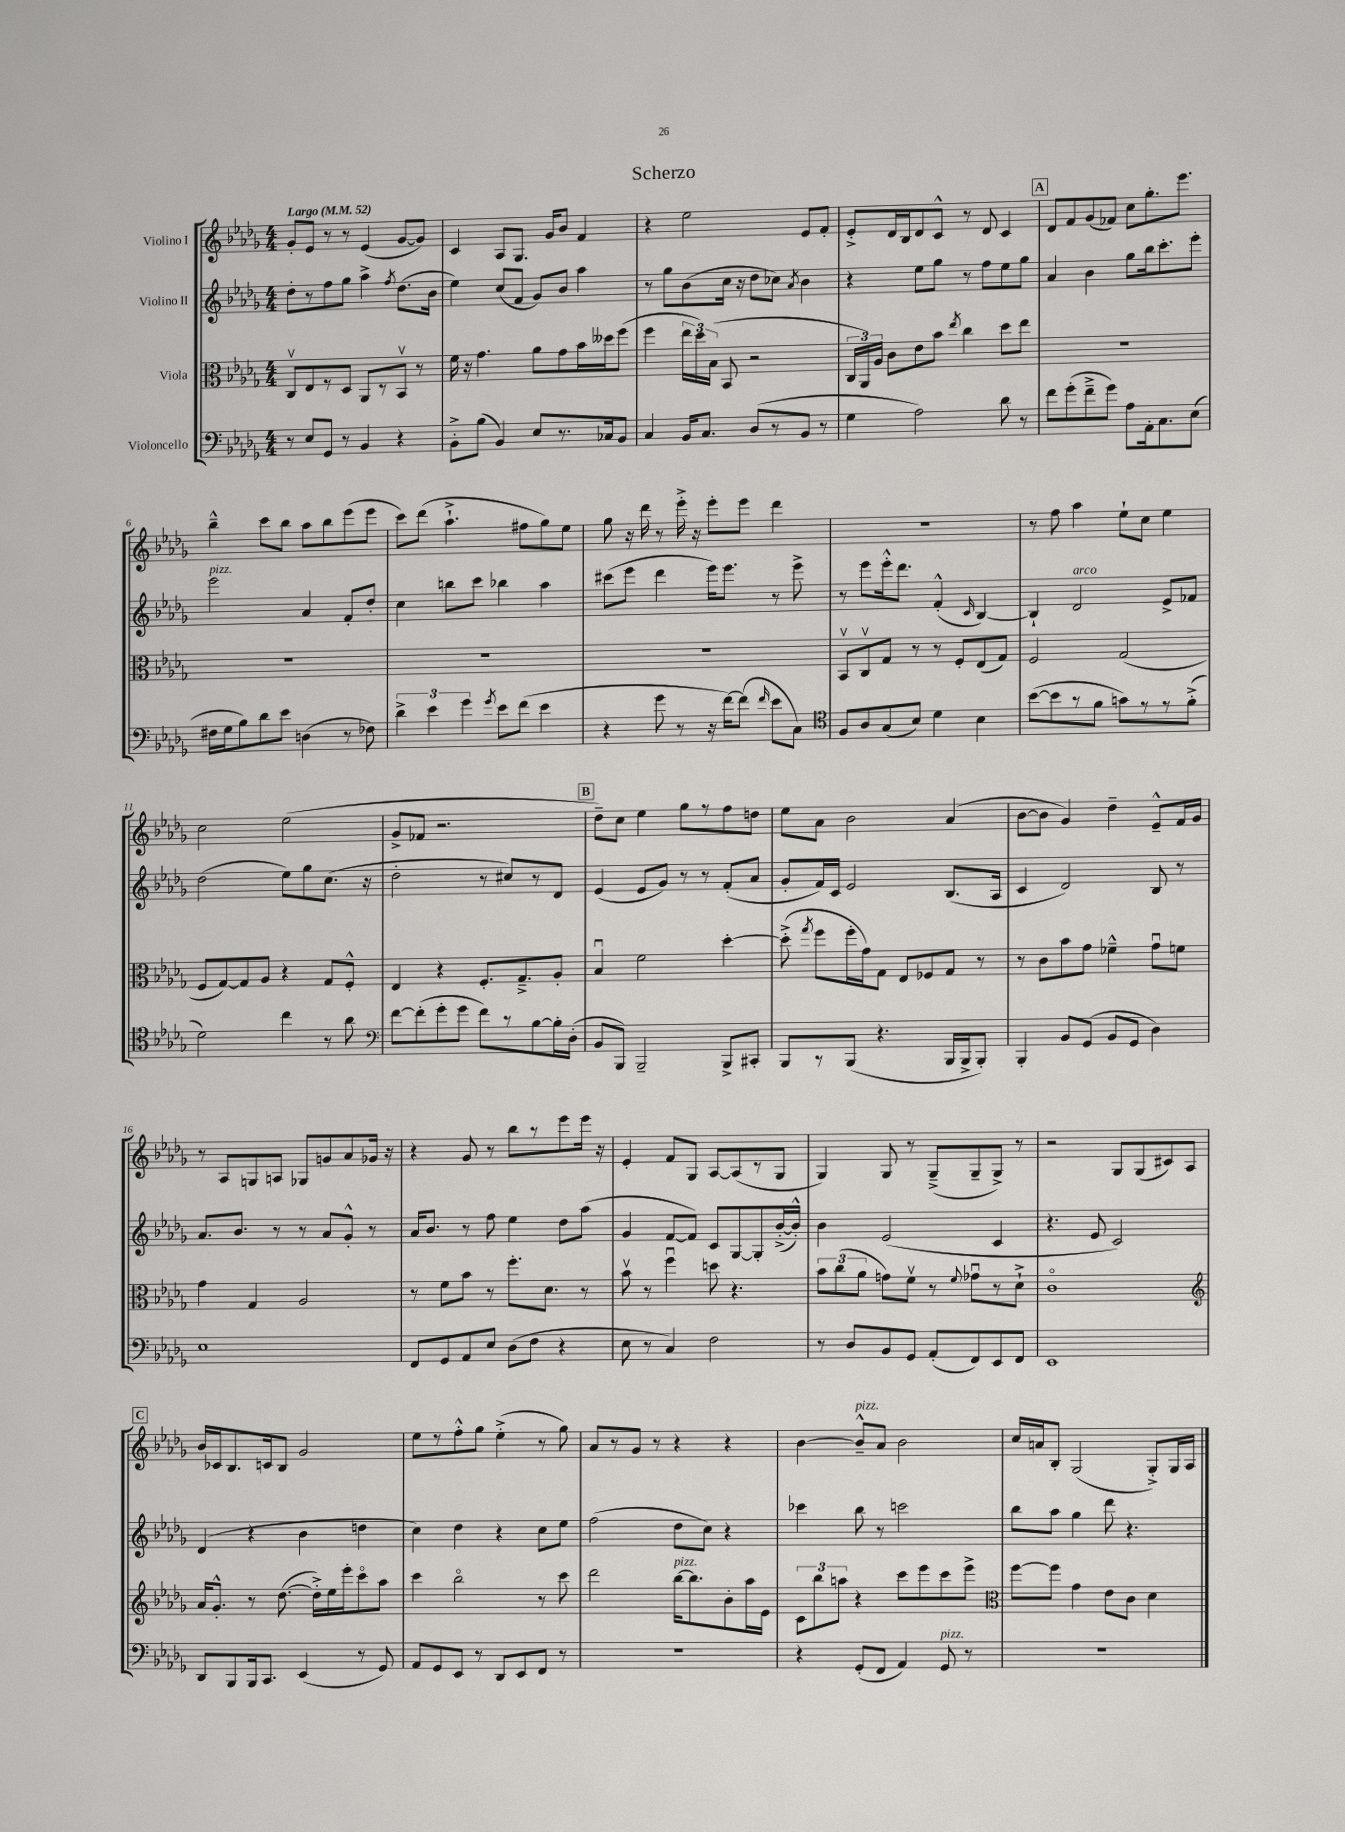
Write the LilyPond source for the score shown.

\header { title = "Scherzo" }
<<
\new StaffGroup <<
\new Staff = "s0" \with { instrumentName = "Violino I" } {
    \clef treble \key des \major \numericTimeSignature \time 4/4 \tempo "Largo" 4 = 52
    \autoBeamOff ges'8[-. ees'8] r8 r8 ees'4( ges'8[~ ges'8]) |
    c'4 aes8[ ges8.] ges'16[ bes'8] f'4 |
    r4 ees''2 ees'8[ f'8]-. |
    ees'8[-.-> des'16 bes16 des'8 c'8]-^ r8 des'8 c'4 |
    \mark \markup { \box "A" } des'8[ f'8 ges'8( fes'8]) c''8[ ges''8.-. ees'''8.] |
    bes''4---^ c'''8[ bes''8] aes''8[ bes''8 ees'''8( ees'''8] |
    c'''8[) des'''8]( aes''4.-!-> fis''8[ ges''8) ees''8] |
    ges''8 r16 des'''16 r8 ees'''16-.-> r16 ees'''8[-. ees'''8] des'''4 |
    R1 |
    r8 f''8 aes''4 ees''8[-! c''8] ees''4 |
    c''2 ees''2( |
    ges'8[-> fes'8] r2. |
    \mark \markup { \box "B" } des''8[--) c''8] ees''4 ges''8[ r8 f''8 d''8] |
    ees''8[ aes'8] bes'2 aes'4( |
    bes'8[~ bes'8] ges'4) des''4-- ees'8[---^ f'16 ges'16] |
    r8 aes8[ g8 a8] ges8[ g'8 aes'8 ges'16] r16 |
    r4 ges'8 r8 bes''8[ r8 ees'''8 ees'''16] r16 |
    ees'4-. f'8[ ges8] aes8[~ aes8( r8 ges8] |
    ges4) ges8 r8 ges8[--->( ges8-- ges8]->) r8 |
    r2 ges8[ ges8( cis'8) aes8] |
    \mark \markup { \box "C" } bes'16[ ces'16 bes8. c'16 bes8] ges'2 |
    ees''8[ r8 f''8-.-^ ges''8] ees''4-.->( r8 ges''8) |
    aes'8[ r8 ges'8] r8 r4 r4 |
    bes'4~ bes'8[---^^\markup { \italic "pizz." } aes'8] bes'2 |
    c''16[ a'16 bes8]-. ges2( ges8[-.->) ges16 aes16] \bar "|." |
}
\new Staff = "s1" \with { instrumentName = "Violino II" } {
    \clef treble \key des \major \numericTimeSignature \time 4/4
    \autoBeamOff des''8[-. r8 f''8 ges''8] aes''4-> \acciaccatura { f''8 } des''8.[( bes'16] |
    ees''4) c''8[( f'8] ges'8[) bes'8] aes''4 |
    r8 ges''8[ bes'8( c''16] r16 des''8[ ces''8]) \acciaccatura { aes'8 } bes'4 |
    r4 ees''8[ ges''8] r8 f''8[ ees''8 ges''8] |
    \mark \markup { \box "A" } aes'4 bes'4 ges''8[ bes''16 c'''8.-. ees'''8]-. |
    ees'''2^\markup { \italic "pizz." } aes'4 f'8[-. des''8]-. |
    c''4 b''8[ c'''8] bes''4 aes''4 |
    cis'''8[( ees'''8] des'''4 ees'''16[) ees'''8.] r8 ees'''8-> |
    r8 ees'''8[ ees'''16-.-^ des'''8.] f'4-.-^( \grace { c'16 } bes4~) |
    bes4-! des'2^\markup { \italic "arco" } ees'8[-> fes'8] |
    des''2( ees''8[) ges''8 c''8.]( r16 |
    des''2-. r8 cis''8[) r8 des'8] |
    \mark \markup { \box "B" } ees'4( ees'8[ ges'8]) r8 r8 f'8[-.( aes'8] |
    ges'8[-. f'16) c'16] ees'2 bes8.[( aes16] |
    c'4 des'2) bes8 r8 |
    aes'8.[ bes'8.] r8 r8 aes'8[ ges'8]-.-^ r8 |
    aes'16[ bes'8.] r8 f''8 ees''4 des''8[ aes''8]( |
    ges'4 f'8[~ f'8]) c'8[ ges8~ ges8-. bes'16~-.->( bes'16]-.-^) |
    bes'4 ees'2( c'4 |
    r4. ees'8 c'2) |
    \mark \markup { \box "C" } des'4( r4 bes'4 d''4 |
    c''4) des''4 r4 c''8[ ees''8] |
    f''2( des''8[ c''8]) r4 |
    ces'''4 bes''8 r8 c'''2 |
    bes''8[ aes''8] ges''4 des'''8 r4. \bar "|." |
}
\new Staff = "s2" \with { instrumentName = "Viola" } {
    \clef alto \key des \major \numericTimeSignature \time 4/4
    \autoBeamOff c8[\upbow ees8 r8 des8] aes,8[ r8 bes,8]\upbow r8 |
    f'16 r16 ges'4. aes'8[ ges'8 bes'16 deses''16 f''8]( |
    f''4 \tuplet 3/2 { ees''16[ des''16) bes16]( } bes,8 r2 |
    \tuplet 3/2 { c16[ aes,16) aes16] } c'8[ ees'8 bes'8] \acciaccatura { ees''8 } c''4 des''8[ ees''8] |
    \mark \markup { \box "A" } R1 |
    R1 |
    R1 |
    R1 |
    bes,8[\upbow c8\upbow ges8] r8 r8 f8[-. ees8( ges8]) |
    f2 ges2( |
    f8[ ges8~) ges8 aes8] r4 ges8[ f8]-.-^ |
    ees4 r4 f8.[-. ges8.---> aes8]-. |
    \mark \markup { \box "B" } bes4\downbow f'2 des''4~-. |
    des''8-.->( \acciaccatura { ges''8 } f''8[ f''16-. ges'16) ges8] ees8[ fes8 ges8] r8 |
    r8 c'8[ bes'8 ges'8] fes'4---^ ges'8[\downbow f'8] |
    ges'4 ges4 aes2 |
    r8 f'8[ bes'8] r8 f''8.[-. des'8.] r8 |
    bes'8\upbow r8 f''4\downbow d''8 r4. |
    \tuplet 3/2 { bes'8[ c''8( aes'8] } g'8[) f'8]\upbow r8 \appoggiatura { f'8 } ges'8[\downbow r8 des'8]-!-> |
    c'1\flageolet |
    \mark \markup { \box "C" } \clef treble aes'16[ ges'8.]-.-^ r8 des''8.~( des''16[-.->) ees''16 ees'''16-. c'''8\flageolet aes''8] |
    c'''4 bes''2\flageolet r8 c'''8 |
    des'''2 bes''16[~^\markup { \italic "pizz." } bes''8. bes'8-. aes''16 ees'16] |
    \tuplet 3/2 { c'8[ bes''8 a''8] } r4 c'''8[ ees'''8 c'''8 ees'''8]-> |
    \clef alto f''8[~ f''8] ges'4 ees'8[ c'8] des'4 \bar "|." |
}
\new Staff = "s3" \with { instrumentName = "Violoncello" } {
    \clef bass \key des \major \numericTimeSignature \time 4/4
    \autoBeamOff r8 ees8[ ges,8] r8 bes,4 r4 |
    bes,8[-.-> bes8]( bes,4) ees8[ r8. ces16 bes,8] |
    c4 bes,16[ c8.] des8[( r8 bes,8] r8 |
    ges4 aes2) des'8 r8 |
    \mark \markup { \box "A" } f'8[ ges'8-.( f'8---> ges'8]) aes8[ aes,16-. c8. ees8]( |
    fis16[ ges16 bes8) des'8 ees'8] d4( r8 fes8) |
    \tuplet 3/2 { des'4-> ees'4 ges'4 } \acciaccatura { ges'8 } ees'8[ f'8]( ees'4 |
    r4 ges'8 r8 r16 f'16[~) f'8]( \grace { f'16 } ees'8[ c8]) |
    \clef tenor f8[ aes8 ges8( bes8]) des'4 bes4 |
    bes'8[~( bes'8 r8 f'8] g'8[) r8 r8 f'8]-.->( |
    des'2) c''4 r8 aes'8 |
    \clef bass f'8[~ f'8-.( ges'8-. ges'8] f'8[) r8 bes8~ bes16-. des16]-.( |
    \mark \markup { \box "B" } bes,8[ bes,,8]) bes,,2-- bes,,8[-> cis,8]-. |
    bes,,8[ r8 bes,,8]( r4. bes,,16[ bes,,16-> bes,,8]-.) |
    bes,,4-. bes,8[ ges,8]( bes,8[ ges,8] des4) |
    ees1 |
    f,8[ ges,8 aes,8 ees8] des8[( f8] r4 |
    ees8 r8 c4) f2 |
    r8 des8[ bes,8 ges,8] aes,8[-.( f,8) ees,8 f,8] |
    ees,1 |
    \mark \markup { \box "C" } des,8[ bes,,8 bes,,16 c,8.] ees,4( r8 ges,8) |
    aes,8[ ges,8 ees,8] r8 des,8[ ees,8 f,8] r8 |
    r1 |
    r4 ges,8[-.( f,8] aes,4) ges,8^\markup { \italic "pizz." } r8 |
    R1 \bar "|." |
}
>>
>>
